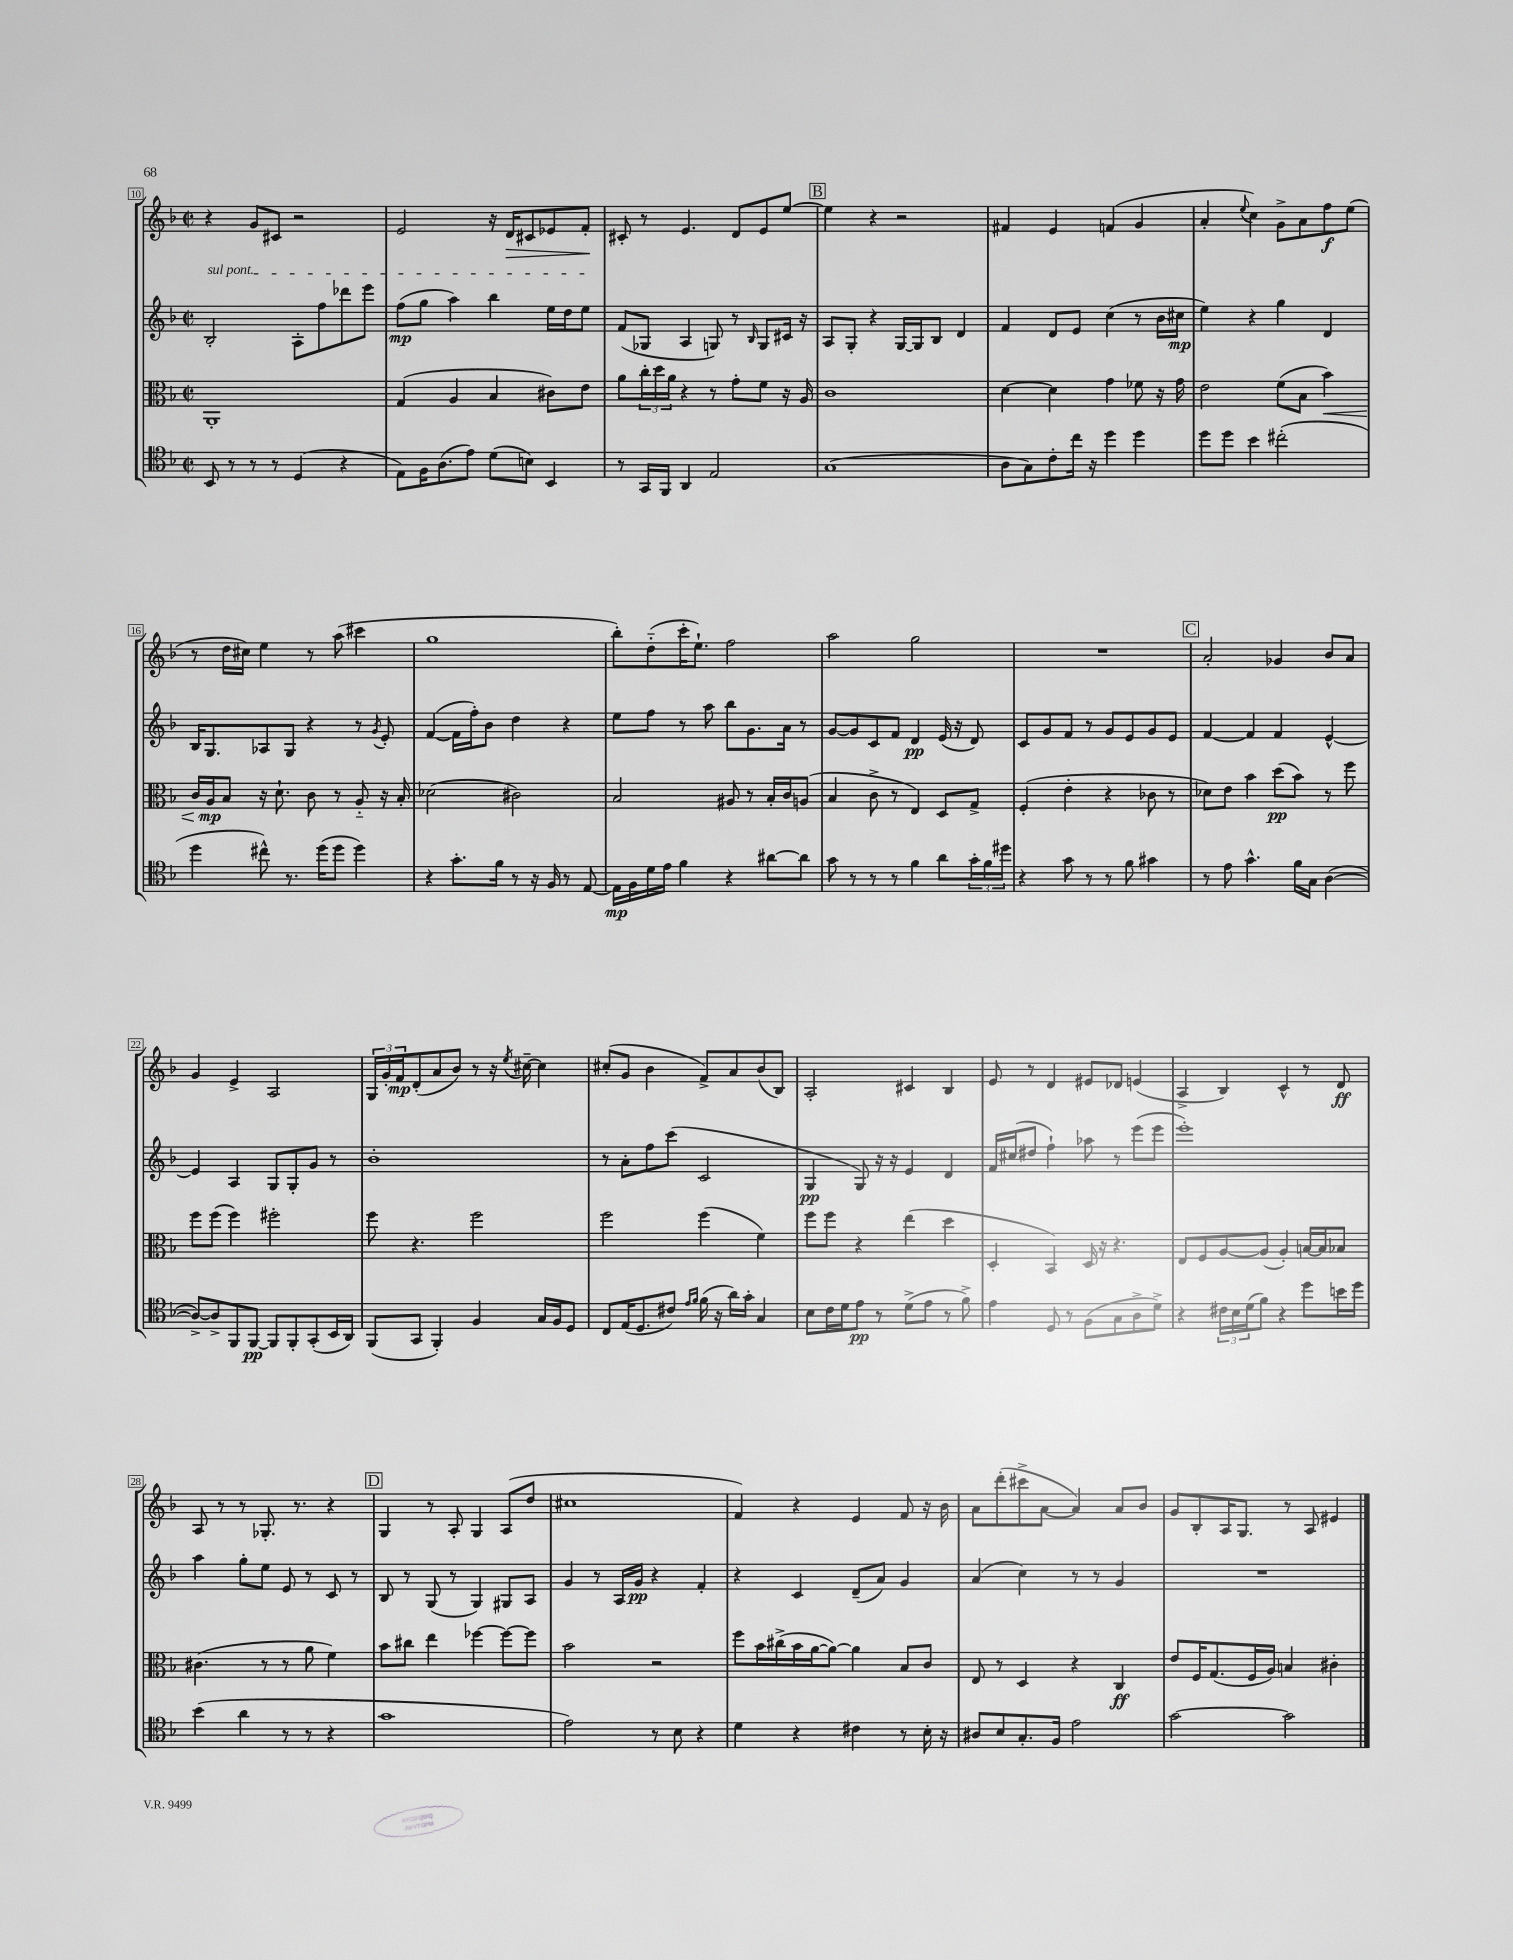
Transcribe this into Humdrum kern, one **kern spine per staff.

**kern	**dynam	**kern	**dynam	**kern	**dynam	**kern	**dynam
*part4	*part4	*part3	*part3	*part2	*part2	*part1	*part1
*staff4	*staff4	*staff3	*staff3	*staff2	*staff2	*staff1	*staff1
*clefC4	*	*clefC3	*	*clefG2	*	*clefG2	*
*k[b-]	*	*k[b-]	*	*k[b-]	*	*k[b-]	*
*M2/2	*	*M2/2	*	*M2/2	*	*M2/2	*
*met(c|)	*	*met(c|)	*	*met(c|)	*	*met(c|)	*
=10	=10	=10	=10	=10	=10	=10	=10
!	!	!	!	!LO:TX:a:i:t=sul pont.	!	!	!
8BB-/	.	1AA'	.	2B-'/	.	4r	.
8r	.	.	.	.	.	.	.
8r	.	.	.	.	.	8g/L	.
8r	.	.	.	.	.	8c#X/J	.
(4D/	.	.	.	8A'\L	.	2r	.
.	.	.	.	8ff\	.	.	.
4r	.	.	.	8ddd-X\	.	.	.
.	.	.	.	8eee\J	.	.	.
=11	=11	=11	=11	=11	=11	=11	=11
8E\L)	.	(4G/	.	(8ff\L	mp	2e/	.
16F\K	.	.	.	8gg\J	.	.	.
(8.A\	.	.	.	.	.	.	.
.	.	4A/	.	4aa\)	.	.	.
8e\J)	.	.	.	.	.	.	.
(8d\L	.	4B-/	.	4bb-\	.	16r	.
!	!	!	!	!	!	!	!LO:HP:b
.	.	.	.	.	.	16d/KL	>
8Bn\J)	.	.	.	.	.	8c#X/	.
4BB-/	.	8c#X\L)	.	16ee\LL	.	8e-X/	.
.	.	.	.	16dd\J	.	.	.
.	.	8e\J	.	8ee\J	.	8f'/J	.
.	.	.	.	.	.	.	]
=12	=12	=12	=12	=12	=12	=12	=12
8r	.	8a\L	.	(8f/L	.	8c#X'/	.
16GG/LL	.	24cc'\L	.	8G-X/J	.	8r	.
.	.	24dd\	.	.	.	.	.
16FF/JJ	.	.	.	.	.	.	.
.	.	24a\JJ	.	.	.	.	.
4AA/	.	4r	.	4A/	.	4.e/	.
2E/	.	8r	.	8Gn/)	.	.	.
.	.	8g'\L	.	8r	.	8d/L	.
.	.	.	.	16qqB-/	.	.	.
.	.	8f\J	.	8G/L	.	8e/	.
.	.	16r	.	16c#X/Jk	.	[8ee/J	.
.	.	16A/	.	16r	.	.	.
!!LO:REH:place=s1:t=B
=13	=13	=13	=13	=13	=13	=13	=13
(1G	.	1c	.	8A/L	.	4ee\]	.
.	.	.	.	8G'/J	.	.	.
.	.	.	.	4r	.	4r	.
.	.	.	.	[16G/LL	.	2r	.
.	.	.	.	16G/J]	.	.	.
.	.	.	.	8B-/J	.	.	.
.	.	.	.	4d/	.	.	.
=14	=14	=14	=14	=14	=14	=14	=14
8A\L	.	[4d\	.	4f/	.	4f#X/	.
8G\)	.	.	.	.	.	.	.
8c'\	.	4d\]	.	8d/L	.	4e/	.
16cc\Jk	.	.	.	8e/J	.	.	.
16r	.	.	.	.	.	.	.
4dd\	.	4g\	.	(4cc\	.	(4fn/	.
4dd\	.	8f-X\	.	8r	.	4g/	.
.	.	16r	.	16b-\LL	.	.	.
.	.	16g\	.	16cc#X\JJ	mp	.	.
=15	=15	=15	=15	=15	=15	=15	=15
8dd\L	.	2e\	.	4ee\)	.	4a'/	.
8dd\J	.	.	.	.	.	.	.
.	.	.	.	.	.	8qqee/	.
4b-\	.	.	.	4r	.	4cc\)	.
(2cc#X'\	.	(8f\L	.	4gg\	.	8g^\L	.
.	.	8B-\J	.	.	.	8a\	.
!	!	!	!LO:HP:b	!	!	!	!
.	.	4b-\)	<	4d/	.	8ff\	f
.	.	.	.	.	.	(8ee\J	.
!!LO:LB:g=z
=16	=16	=16	=16	=16	=16	=16	=16
4dd\	.	16c/LL	.	16B-/KL	.	8r	.
.	.	16A/J	mp	8.G/	.	.	.
.	.	8B-/J	[	.	.	16dd\LL	.
.	.	.	.	.	.	16cc#X\JJ)	.
8cc#X^^\)	.	16r	.	8A-X/	.	4ee\	.
.	.	8.d`\	.	.	.	.	.
8.r	.	.	.	8G/J	.	.	.
.	.	8c\	.	4r	.	8r	.
(16dd\KL	.	.	.	.	.	.	.
8dd\J	.	8r	.	.	.	(8aa\	.
4dd\)	.	8A/	.	8r	.	4ccc#X\	.
.	.	.	.	8qg/	.	.	.
.	.	16r	.	8e'/	.	.	.
.	.	16B-'/	.	.	.	.	.
=17	=17	=17	=17	=17	=17	=17	=17
4r	.	(2d-X\	.	([4f/	.	1gg	.
8.g'\L	.	.	.	16f\LL]	.	.	.
.	.	.	.	16ff'\J)	.	.	.
.	.	.	.	8b-\J	.	.	.
16f\Jk	.	.	.	.	.	.	.
8r	.	2c#X\)	.	4dd\	.	.	.
16r	.	.	.	.	.	.	.
16F/	.	.	.	.	.	.	.
8r	.	.	.	4r	.	.	.
[8E/	.	.	.	.	.	.	.
=18	=18	=18	=18	=18	=18	=18	=18
16E\LL]	mp	2B-/	.	8ee\L	.	8bb-'\L)	.
16F\	.	.	.	.	.	.	.
16d\	.	.	.	8ff\J	.	(8dd\	.
16e\JJ	.	.	.	.	.	.	.
4f\	.	.	.	8r	.	16ccc'\K	.
.	.	.	.	.	.	8.ee`\J)	.
.	.	.	.	8aa\	.	.	.
4r	.	8A#X/	.	8bb-\L	.	2ff\	.
.	.	8r	.	8.g\	.	.	.
[8a#X\L	.	16B-'/LL	.	.	.	.	.
.	.	16c/J	.	16a\Jk	.	.	.
8a#\J]	.	(8An/J	.	8r	.	.	.
=19	=19	=19	=19	=19	=19	=19	=19
8g\	.	4B-/	.	[8g/L	.	2aa\	.
8r	.	.	.	8g/]	.	.	.
8r	.	8c^\	.	8c/	.	.	.
8r	.	8r	.	8f/J	.	.	.
4f\	.	4E/)	.	4d/	pp	2gg\	.
8a\L	.	8D/L	.	(16e/	.	.	.
.	.	.	.	16r	.	.	.
24g'\L	.	8G^/J	.	8d/)	.	.	.
24f\	.	.	.	.	.	.	.
24dd#X\JJ	.	.	.	.	.	.	.
=20	=20	=20	=20	=20	=20	=20	=20
4r	.	(4F'/	.	8c/L	.	1r	.
.	.	.	.	8g/	.	.	.
8g\	.	4e'\	.	8f/J	.	.	.
8r	.	.	.	8r	.	.	.
8r	.	4r	.	8g/L	.	.	.
8f\	.	.	.	8e/	.	.	.
4g#X\	.	8c-X\	.	8g/	.	.	.
.	.	8r	.	8e/J	.	.	.
!!LO:REH:place=s1:t=C
=21	=21	=21	=21	=21	=21	=21	=21
8r	.	8d-X\L)	.	[4f/	.	2a'/	.
8e\	.	8e\J	.	.	.	.	.
4.g^^\	.	4b-\	.	4f/]	.	.	.
.	.	(8dd\L	pp	4f/	.	4g-X/	.
16f\LL	.	8b-\J)	.	.	.	.	.
16G\JJ	.	.	.	.	.	.	.
([4A\	.	8r	.	[4e^^/	.	8b-/L	.
.	.	8ff\	.	.	.	8a/J	.
!!LO:LB:g=z
=22	=22	=22	=22	=22	=22	=22	=22
8A^/L_)	.	8ff\L	.	4e/]	.	4g/	.
8A^/]	.	(8ff\J	.	.	.	.	.
8FF/	.	4ff\)	.	4A/	.	4e^/	.
[8FF/J	pp	.	.	.	.	.	.
8FF/L]	.	2ff#X'\	.	8G/L	.	2A/	.
8FF'/	.	.	.	8G'/	.	.	.
(8GG'/	.	.	.	8g/J	.	.	.
16BB-/L	.	.	.	8r	.	.	.
16AA/JJ)	.	.	.	.	.	.	.
=23	=23	=23	=23	=23	=23	=23	=23
(8FF/L	.	8ff\	.	1b-'	.	24G/LL	.
.	.	.	.	.	.	24g'/	.
.	.	.	.	.	.	24f/J	mp
8GG/J	.	4.r	.	.	.	(8d'/	.
4FF'/)	.	.	.	.	.	8a/	.
.	.	.	.	.	.	8b-/J)	.
4F/	.	2ff\	.	.	.	8r	.
.	.	.	.	.	.	16r	.
.	.	.	.	.	.	8qee/	.
.	.	.	.	.	.	[16cc#X~\	.
16G/LL	.	.	.	.	.	4cc#\]	.
16F/J	.	.	.	.	.	.	.
8D/J	.	.	.	.	.	.	.
=24	=24	=24	=24	=24	=24	=24	=24
8C/L	.	2ff\	.	8r	.	(8cc#X'/L	.
(16E/K	.	.	.	8a'\L	.	8g/J	.
8.D/	.	.	.	.	.	.	.
.	.	.	.	8ff\	.	4b-\	.
8c#X/J)	.	.	.	(8ccc\J	.	.	.
16qqe/LL	.	.	.	.	.	.	.
16qqf/JJ	.	.	.	.	.	.	.
(16f\	.	(4ff\	.	2c/	.	8f^/L)	.
16r	.	.	.	.	.	.	.
16a\LL)	.	.	.	.	.	8a/	.
16g'\JJ	.	.	.	.	.	.	.
4G/	.	4f\)	.	.	.	(8b-/	.
.	.	.	.	.	.	8B-/J)	.
=25	=25	=25	=25	=25	=25	=25	=25
8B-\L	.	8ff\L	.	4G/	pp	2A'/	.
16c\L	.	8ff\J	.	.	.	.	.
16d\J	.	.	.	.	.	.	.
8e\J	pp	4r	.	8G/)	.	.	.
8r	.	.	.	16r	.	.	.
.	.	.	.	16r	.	.	.
(8d^\L	.	(4ee\	.	4e/	.	4c#X/	.
8e\J	.	.	.	.	.	.	.
8r	.	4dd\	.	4d/	.	4B-/	.
8f^\)	.	.	.	.	.	.	.
=26	=26	=26	=26	=26	=26	=26	=26
4e\	.	4D'/	.	16f/LL	.	8e/	.
.	.	.	.	(16cc#X/J	.	.	.
.	.	.	.	8dd#X/J	.	8r	.
8D/	.	4BB-/)	.	4ff`\)	.	4d/	.
8r	.	.	.	.	.	.	.
(8F\L	.	16D/	.	8aa-X\	.	8e#X/L	.
.	.	16r	.	.	.	.	.
8G\	.	4.r	.	8r	.	8d-X/J	.
8A^\	.	.	.	(8eee\L	.	(4en/	.
8d^\J)	.	.	.	8eee\J	.	.	.
=27	=27	=27	=27	=27	=27	=27	=27
4r	.	8E/L	.	1eee')	.	4A^/	.
.	.	8F/	.	.	.	.	.
24c#X\LL	.	[8A/	.	.	.	4B-/)	.
24B-\	.	.	.	.	.	.	.
(24d\J	.	.	.	.	.	.	.
8f\J)	.	(8A/J]	.	.	.	.	.
4r	.	4A'/)	.	.	.	4c^^/	.
8dd\L	.	[16Bn/LL	.	.	.	8r	.
.	.	16B/J]	.	.	.	.	.
16bn\L	.	8B-X/J	.	.	.	8d/	ff
16dd\JJ	.	.	.	.	.	.	.
!!LO:LB:g=z
=28	=28	=28	=28	=28	=28	=28	=28
(4b-\	.	(4.c#X\	.	4aa\	.	8A/	.
.	.	.	.	.	.	8r	.
4a\	.	.	.	8gg'\L	.	8r	.
.	.	8r	.	8ee\J	.	8.G-X'/	.
8r	.	8r	.	8e/	.	.	.
.	.	.	.	.	.	8.r	.
8r	.	8a\	.	8r	.	.	.
4r	.	4f\)	.	8c/	.	4r	.
.	.	.	.	8r	.	.	.
!!LO:REH:place=s1:t=D
=29	=29	=29	=29	=29	=29	=29	=29
1g	.	8b-\L	.	8B-/	.	4G/	.
.	.	8cc#X\J	.	8r	.	.	.
.	.	4ee\	.	(8G/	.	8r	.
.	.	.	.	8r	.	8A'/	.
.	.	[4ff-X\	.	4G/)	.	4G/	.
.	.	8ff-\L_	.	8G#X/L	.	(8A/L	.
.	.	8ff-\J]	.	8A/J	.	8dd/J	.
=30	=30	=30	=30	=30	=30	=30	=30
2e\)	.	2b-\	.	4g/	.	1cc#X	.
.	.	.	.	8r	.	.	.
.	.	.	.	16A/LL	.	.	.
.	.	.	.	16g/JJ	pp	.	.
8r	.	2r	.	4r	.	.	.
8B-\	.	.	.	.	.	.	.
4r	.	.	.	4f'/	.	.	.
=31	=31	=31	=31	=31	=31	=31	=31
4d\	.	8ff\L	.	4r	.	4f/)	.
.	.	16b-\L	.	.	.	.	.
.	.	(16cc#X^\	.	.	.	.	.
4r	.	16b-\	.	4c/	.	4r	.
.	.	[16a\J	.	.	.	.	.
.	.	8a\J_)	.	.	.	.	.
4c#X\	.	4a\]	.	(8d~/L	.	4e/	.
.	.	.	.	8a/J)	.	.	.
8r	.	8B-/L	.	4g/	.	8f/	.
16B-'\	.	8c/J	.	.	.	16r	.
16r	.	.	.	.	.	16b-\	.
=32	=32	=32	=32	=32	=32	=32	=32
8A#X/L	.	8E/	.	(4a/	.	8a\L	.
8B-/	.	8r	.	.	.	(8ddd'\	.
8.G'/	.	4D/	.	4cc\)	.	8ccc#X^\	.
.	.	.	.	.	.	[8a\J	.
16F/Jk	.	.	.	.	.	.	.
2e\	.	4r	.	8r	.	4a/])	.
.	.	.	.	8r	.	.	.
.	.	4C/	ff	4g/	.	8a/L	.
.	.	.	.	.	.	8b-/J	.
=33	=33	=33	=33	=33	=33	=33	=33
[2g\	.	8e/L	.	1r	.	8g/L	.
.	.	16F/K	.	.	.	8B-'/	.
.	.	(8.G/	.	.	.	.	.
.	.	.	.	.	.	16A/K	.
.	.	.	.	.	.	8.G/J	.
.	.	16F/L	.	.	.	.	.
.	.	16A/JJ)	.	.	.	.	.
2g\]	.	4Bn/	.	.	.	8r	.
.	.	.	.	.	.	8A/	.
.	.	4c#X'\	.	.	.	4e#X/	.
==	==	==	==	==	==	==	==
*-	*-	*-	*-	*-	*-	*-	*-
